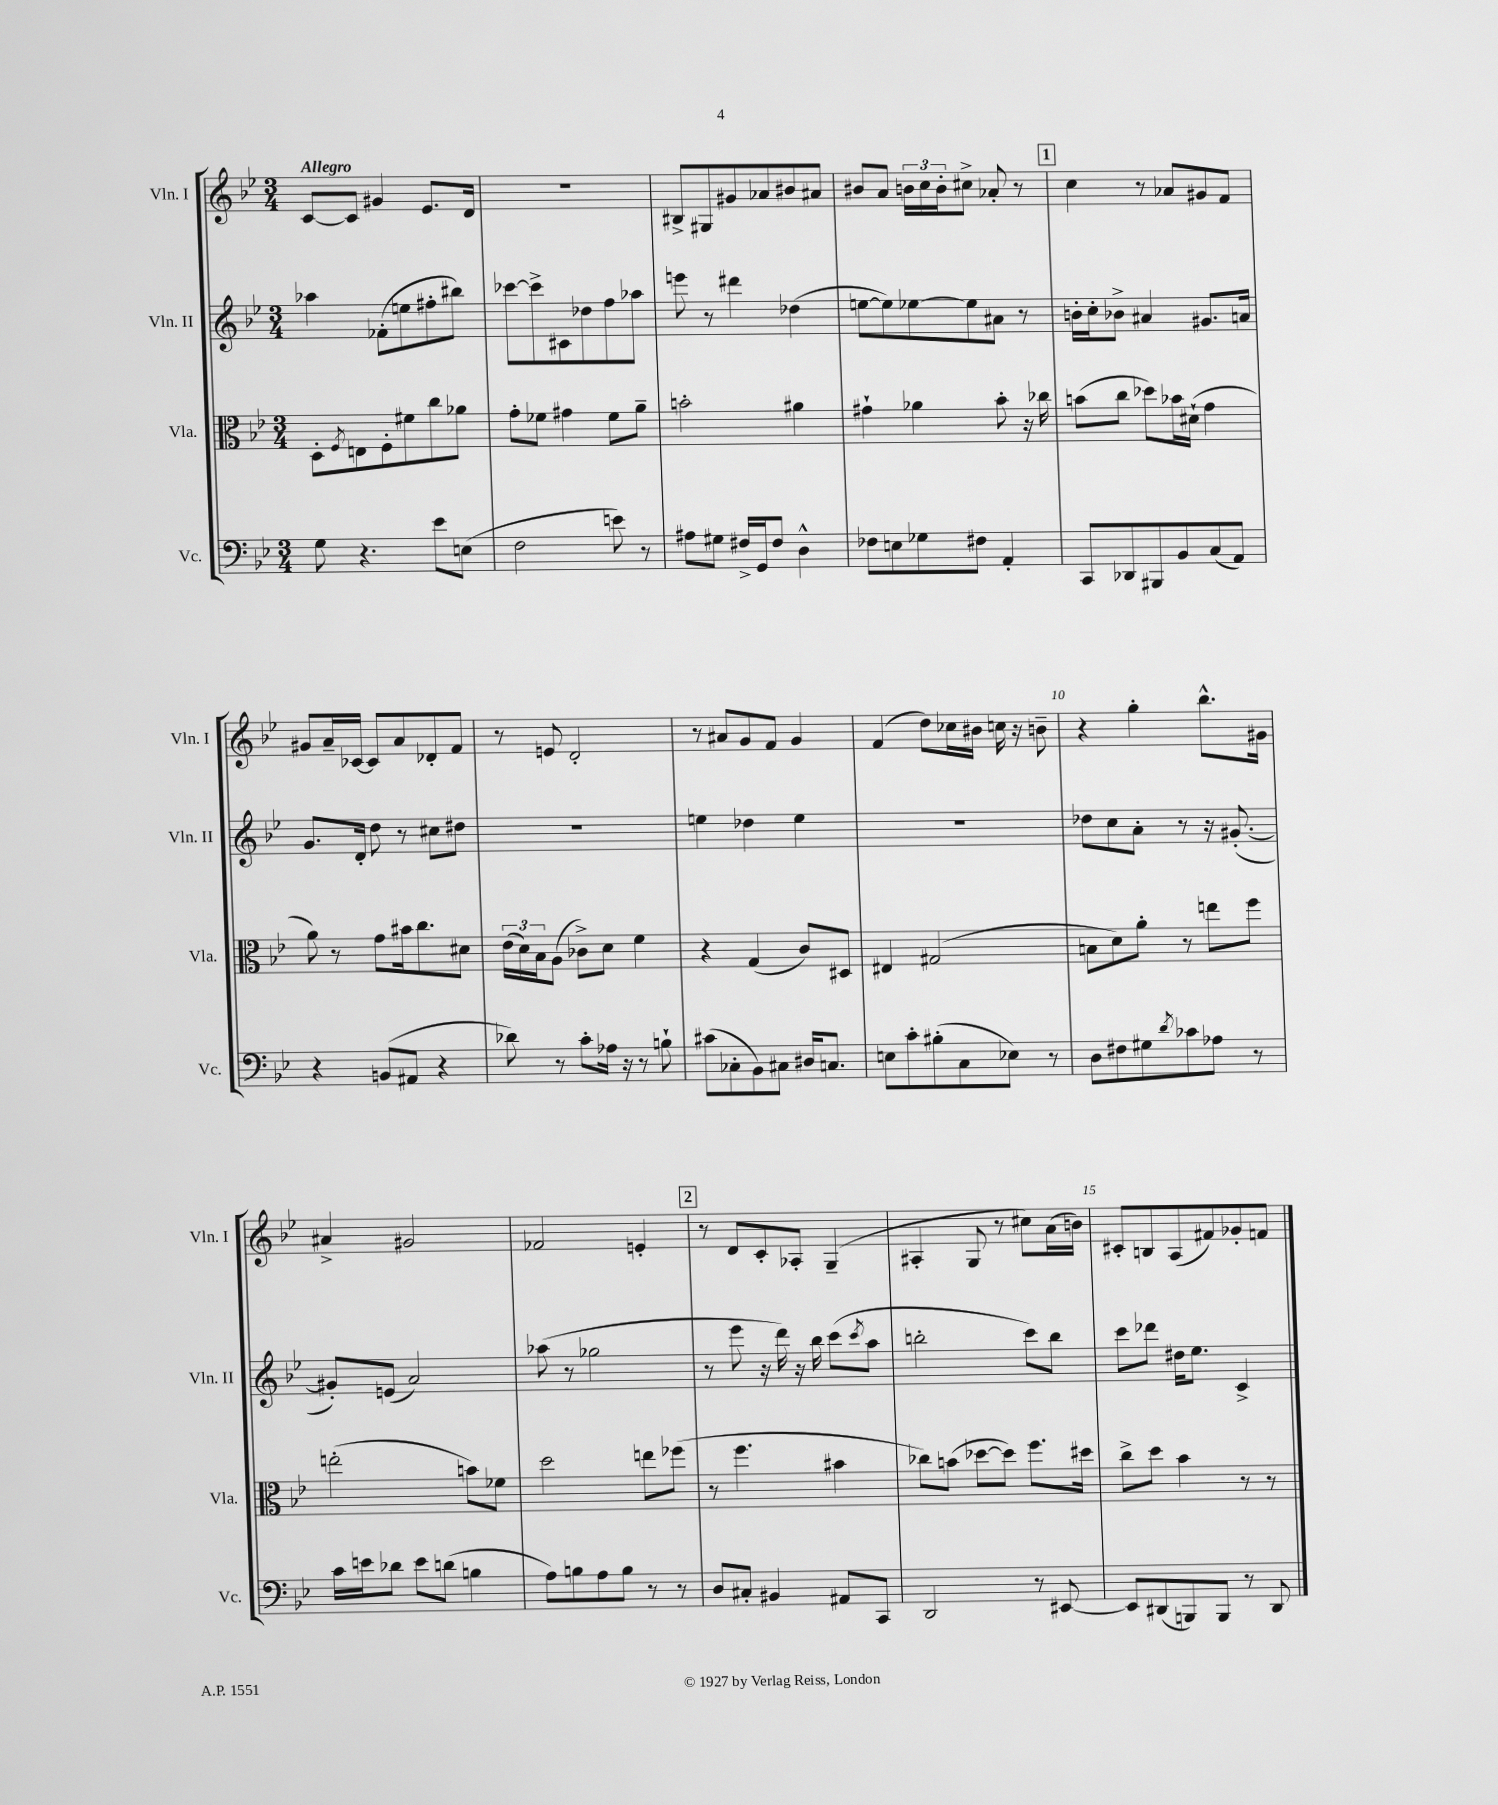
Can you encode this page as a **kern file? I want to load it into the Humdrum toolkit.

**kern	**kern	**kern	**kern
*staff4	*staff3	*staff2	*staff1
*clefF4	*clefC3	*clefG2	*clefG2
*k[b-e-]	*k[b-e-]	*k[b-e-]	*k[b-e-]
*M3/4	*M3/4	*M3/4	*M3/4
8G	8D'	4aa-	[8c
.	8qF	.	.
4.r	8E	.	8c]
.	8F'	(8f-'	4g#
.	8f#	8ee	.
8e-	8cc	8ff#'	8.e-
(8E	8a-	8bb#)	.
.	.	.	16d
=	=	=	=
2F	8g'	[8ccc-	2.r
.	8f-	8ccc-^]	.
.	4g#	8c#	.
.	.	8dd-	.
8e)	8f-	8ff	.
8r	8a~	8aa-	.
=	=	=	=
8A#	2b'	8eee	8B#^
8G#	.	8r	8G#
16F#^	.	4ddd#	8g#
16GG	.	.	.
8F#	.	.	8a-
4D^^	4a#	(4dd-	8b#
.	.	.	8a#
=	=	=	=
8F-	4g#`	[8ee	8b#
8E	.	8ee])	8a
8G-	4a-	[8ee-	24b
.	.	.	24cc
.	.	.	24b'
8F#	.	8ee-]	8cc#^
4AA'	8b-'	8a#	8a-'
.	16r	8r	8r
.	16cc-	.	.
=	=	=	=
8CC	(8b	16b'	4cc
.	.	16cc'	.
8DD-	8cc	8b-^	.
8BBB#	8dd-)	4a#	8r
8BB-	16b-	.	8a-
.	(16d#`	.	.
(8C	4g	8.g#	8g#
8AA)	.	.	8f
.	.	16a	.
=	=	=	=
4r	8a)	8.g	8g#
.	8r	.	16a~
.	.	16d'	[16c-
(8BB	8g	8dd	8c-]
8AA#	16b#	8r	8a
.	8.cc	.	.
4r	.	8cc#	8d-'
.	8d#	8dd#	8f
=	=	=	=
8d-)	(24e-	2.r	8r
.	24d)	.	.
.	24B-	.	.
8r	(8A	.	8e
8c'	8c-^)	.	2d'
16A-	8d	.	.
16r	.	.	.
8r	4f	.	.
8B`	.	.	.
=	=	=	=
(8c#	4r	4ee	8r
8C-'	.	.	8a#
8BB-)	(4G	4dd-	8g
8C#	.	.	8f
16D#	8c)	4ee	4g
8.C	.	.	.
.	8D#	.	.
=	=	=	=
8E	4E#	2.r	(4f
8c'	.	.	.
(8B#'	(2G#	.	8dd)
8C	.	.	16cc-
.	.	.	16b#
8E-)	.	.	16cc
.	.	.	16r
8r	.	.	8b~
=	=	=	=
8D	8B	8dd-	4r
8F#	8d)	8cc	.
8G#	8a'	8a'	4gg'
8qd	.	.	.
8c-	8r	8r	.
8A-	8ee	16r	8.bb-^^
.	.	([8.g#'	.
8r	8ff	.	.
.	.	.	16g#
=	=	=	=
16c	(2ee'	8g#'])	4a#^
16e	.	.	.
8d-	.	(8e	.
8e	.	2a)	2g#
(8d	.	.	.
4B	8b)	.	.
.	8f-	.	.
=	=	=	=
8A)	2dd	(8aa-	2f-
8B	.	8r	.
8A	.	2gg-	.
8B	.	.	.
8r	8ee	.	4e'
8r	(8ff-	.	.
=	=	=	=
8D	8r	8r	8r
8C#'	4.ff	8eee-	8d
4BB#	.	16r	8c'
.	.	16ddd)	.
.	.	16r	8A-'
.	.	16bb-	.
8AA#	4b#	(8ccc	(4G~
.	.	8qccc	.
8CC	.	8aa	.
=	=	=	=
2DD	8cc-)	2bb'	4A#'
.	(8b	.	.
.	[8dd-	.	8G
.	8dd-])	.	8r
8r	8.ff	8ccc)	8cc#)
[8EE#	.	8bb	(16a
.	16dd#	.	16b)
=	=	=	=
8EE#]	8cc^	8ccc	8c#'
(8DD#	8dd	8ddd-	8B
8BBB)	4b-	16dd#	(8A
.	.	8.ee-	.
8BBB	.	.	8f#)
8r	8r	4c^	8g-'
8DD#	8r	.	8f
==	==	==	==
*-	*-	*-	*-
